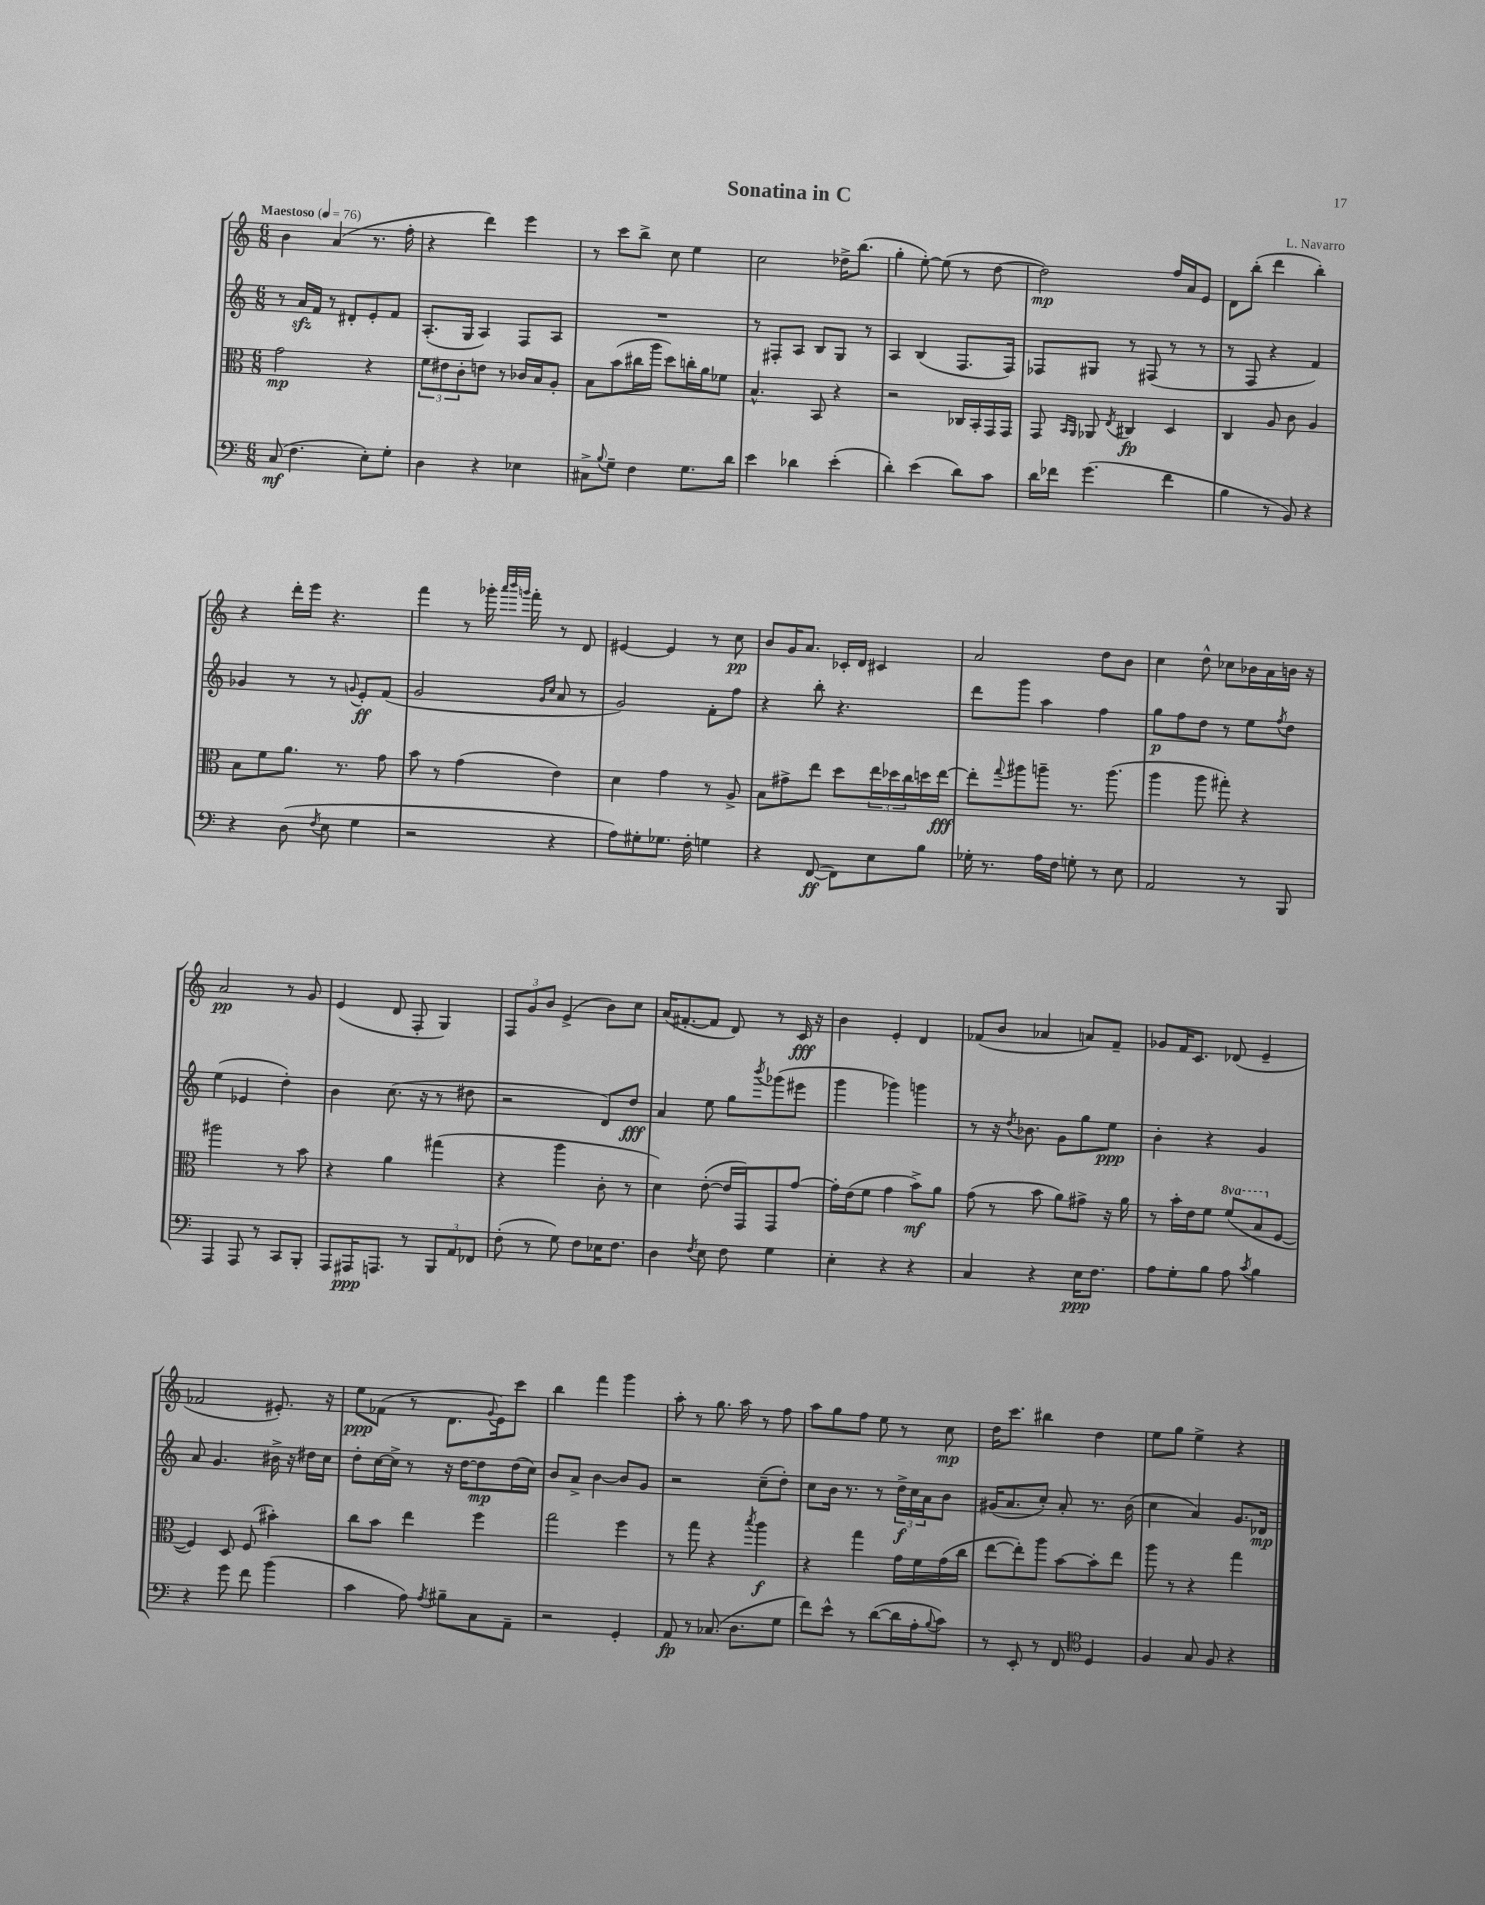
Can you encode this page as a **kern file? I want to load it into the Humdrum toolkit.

**kern	**dynam	**kern	**dynam	**kern	**dynam	**kern	**dynam
*part4	*part4	*part3	*part3	*part2	*part2	*part1	*part1
*staff4	*staff4	*staff3	*staff3	*staff2	*staff2	*staff1	*staff1
*clefF4	*	*clefC3	*	*clefG2	*	*clefG2	*
*k[]	*	*k[]	*	*k[]	*	*k[]	*
*M6/8	*	*M6/8	*	*M6/8	*	*M6/8	*
*MM76	*	*MM76	*	*MM76	*	*MM76	*
=1	=1	=1	=1	=1	=1	=1	=1
!	!	!	!	!	!	!LO:TX:a:B:t=Maestoso	!
(8C/	mf	2g\	mp	8r	.	4b\	.
4.F\	.	.	.	16azz/LL	.	.	.
.	.	.	.	16f/JJ	.	.	.
.	.	.	.	8r	.	(4a/	.
.	.	.	.	8d#X'/L	.	.	.
8E'\L)	.	4r	.	8e'/	.	8.r	.
8G'\J	.	.	.	8f/J	.	.	.
.	.	.	.	.	.	16ff'\	.
=2	=2	=2	=2	=2	=2	=2	=2
4D\	.	12f\L	.	(8.A'/L	.	4r	.
.	.	12e#X\	.	.	.	.	.
.	.	12c'\	.	.	.	.	.
.	.	.	.	16G/Jk	.	.	.
4r	.	8en\J	.	4A/)	.	4ddd\)	.
.	.	8r	.	.	.	.	.
4E-X\	.	16c-X/LL	.	8F/L	.	4eee\	.
.	.	16B/J	.	.	.	.	.
.	.	8A'/J	.	8A/J	.	.	.
=3	=3	=3	=3	=3	=3	=3	=3
8C#X^\L	.	8B\L	.	2.r	.	8r	.
8qqB/	.	.	.	.	.	.	.
8G~\J	.	(8b\	.	.	.	8ccc\L	.
4F\	.	16cc#X\L	.	.	.	8bb^\J	.
.	.	16aa\JJ	.	.	.	.	.
.	.	8dd\L)	.	.	.	8cc\	.
8.G\L	.	16ccn'\L	.	.	.	4ee\	.
.	.	16a\J	.	.	.	.	.
.	.	8f-X\J	.	.	.	.	.
16d\Jk	.	.	.	.	.	.	.
=4	=4	=4	=4	=4	=4	=4	=4
4e\	.	4.B^^/	.	8r	.	2cc\	.
.	.	.	.	8F#X'/L	.	.	.
4d-X\	.	.	.	8A/J	.	.	.
.	.	8BB/	.	8B/L	.	.	.
(4e'\	.	4r	.	8G/J	.	16dd-X^\KL	.
.	.	.	.	.	.	(8.bb\J	.
.	.	.	.	8r	.	.	.
=5	=5	=5	=5	=5	=5	=5	=5
4d'\)	.	2r	.	4A/	.	4gg'\	.
(4e\	.	.	.	(4B/	.	[8ee'\)	.
.	.	.	.	.	.	(8ee\]	.
8d\L)	.	16C-X/LL	.	8.F/L	.	8r	.
.	.	16BB'/	.	.	.	.	.
8c\J	.	16GG/	.	.	.	[8dd\	.
.	.	16GG/JJ	.	16F/Jk)	.	.	.
=6	=6	=6	=6	=6	=6	=6	=6
16d\LL	.	8GG/	.	8F-X/L	.	2dd\])	mp
16f-X\JJ	.	.	.	.	.	.	.
.	.	16qqBB/LL	.	.	.	.	.
.	.	16qqAA/JJ	.	.	.	.	.
(4.g\	.	8AA-X/	.	8G#X/J	.	.	.
.	.	8qE/	.	.	.	.	.
.	.	4C#X/	fp	8r	.	.	.
.	.	.	.	(8F#X/	.	.	.
4f-\	.	4D/	.	8r	.	16ff/LL	.
.	.	.	.	.	.	16a/J	.
.	.	.	.	8r	.	8e/J	.
=7	=7	=7	=7	=7	=7	=7	=7
4B\	.	4C/	.	8r	.	8d\L	.
.	.	.	.	8F/	.	(8bb'\J	.
8r	.	8A/	.	4r	.	4ddd\	.
8BB/)	.	8c\	.	.	.	.	.
4r	.	4A/	.	4f/)	.	4bb'\)	.
!!LO:LB:g=z
=8	=8	=8	=8	=8	=8	=8	=8
4r	.	8B\L	.	4g-X/	.	4r	.
.	.	8f\	.	.	.	.	.
(8D\	.	8.a\J	.	8r	.	16ddd'\LL	.
.	.	.	.	.	.	16eee\JJ	.
8qF/	.	.	.	.	.	.	.
8E\	.	.	.	8r	.	4.r	.
.	.	8.r	.	.	.	.	.
.	.	.	.	8qqgn/	.	.	.
4G\	.	.	.	8e'/L	ff	.	.
.	.	8g\	.	(8f/J	.	.	.
=9	=9	=9	=9	=9	=9	=9	=9
2r	.	8b\	.	2g/	.	4fff\	.
.	.	8r	.	.	.	.	.
.	.	(4g\	.	.	.	8r	.
.	.	.	.	.	.	16ggg-X'\	.
.	.	.	.	.	.	32qqaaa/LLL	.
.	.	.	.	.	.	32qqbbb/	.
.	.	.	.	.	.	32qqgggn/JJJ	.
.	.	.	.	.	.	16fff'\	.
.	.	.	.	16qqg/LL	.	.	.
.	.	.	.	16qqcc/JJ	.	.	.
4r	.	4e\)	.	8a/	.	8r	.
.	.	.	.	8r	.	8d/	.
=10	=10	=10	=10	=10	=10	=10	=10
8A\L)	.	4d\	.	2g/)	.	[4e#X/	.
8G#X'\	.	.	.	.	.	.	.
8.G-X\J	.	4g\	.	.	.	4e#/]	.
16F'\	.	.	.	.	.	.	.
4Gn\	.	8r	.	8f'\L	.	8r	.
.	.	8A^/	.	8ff\J	.	8cc\	pp
=11	=11	=11	=11	=11	=11	=11	=11
4r	.	8B\L	.	4r	.	8b/L	.
.	.	8g#X^\	.	.	.	16g/K	.
.	.	.	.	.	.	8.a/J	.
([8FF/	ff	8ee\J	.	8bb'\	.	.	.
8FF\L])	.	8dd\L	.	4.r	.	16c-X'/LL	.
.	.	.	.	.	.	16d/JJ	.
8E\	.	24ee\L	.	.	.	4c#X/	.
.	.	24dd-X\	.	.	.	.	.
.	.	24cc\	.	.	.	.	.
8B\J	.	16ddn\	.	.	.	.	.
.	.	[16ee\JJ	fff	.	.	.	.
=12	=12	=12	=12	=12	=12	=12	=12
16G-X'\	.	8ee'\L]	.	8ddd\L	.	2a/	.
8.r	.	.	.	.	.	.	.
.	.	8qqgg/	.	.	.	.	.
.	.	8aa#X\	.	8ggg\J	.	.	.
16A\LL	.	8aan~\J	.	4aa\	.	.	.
16F\JJ	.	.	.	.	.	.	.
8Gn'\	.	8.r	.	.	.	.	.
8r	.	.	.	4ff\	.	8dd\L	.
.	.	(8.aa\	.	.	.	.	.
8E\	.	.	.	.	.	8b\J	.
=13	=13	=13	=13	=13	=13	=13	=13
2AA/	.	4aa\	.	8gg\L	p	4cc\	.
.	.	.	.	8ff\	.	.	.
.	.	8aa\	.	8dd\J	.	8dd^^\	.
.	.	8gg#X'\)	.	8r	.	8cc-X\L	.
8r	.	4r	.	8ee\L	.	16b-X\L	.
.	.	.	.	.	.	16a\	.
.	.	.	.	8qff/	.	.	.
8BBB/	.	.	.	8dd\J	.	16bn\JJ	.
.	.	.	.	.	.	16r	.
!!LO:LB:g=z
=14	=14	=14	=14	=14	=14	=14	=14
4AAA/	.	2aa#X\	.	(4ee\	.	2a/	pp
8AAA/	.	.	.	4e-X/	.	.	.
8r	.	.	.	.	.	.	.
8CC/L	.	8r	.	4dd'\)	.	8r	.
8BBB'/J	.	8b\	.	.	.	8g/	.
=15	=15	=15	=15	=15	=15	=15	=15
8AAA/L	.	4r	.	4b\	.	(4e/	.
16AAA#X/K	ppp	.	.	.	.	.	.
8.AAAn/J	.	.	.	.	.	.	.
.	.	4a\	.	(8.cc\	.	8d/	.
8r	.	.	.	.	.	8F'/	.
.	.	.	.	16r	.	.	.
12BBB/L	.	(4gg#X\	.	8r	.	4G/)	.
12AA/	.	.	.	.	.	.	.
.	.	.	.	8dd#X\	.	.	.
12FF-X/J	.	.	.	.	.	.	.
=16	=16	=16	=16	=16	=16	=16	=16
(8F'\	.	4r	.	2r	.	12F/L	.
.	.	.	.	.	.	12g/	.
8r	.	.	.	.	.	.	.
.	.	.	.	.	.	12b/J	.
8G\)	.	4aa\	.	.	.	(4e^/	.
8F\L	.	.	.	.	.	.	.
16E-X\K	.	8c'\	.	8d/L)	.	8b\L)	.
8.F\J	.	.	.	.	.	.	.
.	.	8r	.	8dd/J	fff	8cc\J	.
=17	=17	=17	=17	=17	=17	=17	=17
4D\	.	4d\)	.	4a/	.	(16a/KL	.
.	.	.	.	.	.	[8.f#X'/	.
8qF/	.	.	.	.	.	.	.
8E\	.	([8e'\	.	8ee\	.	8f#/J]	.
8F\	.	16e/LL]	.	8gg\L	.	8d/)	.
.	.	16GG/J)	.	.	.	.	.
.	.	.	.	8qbbb/	.	.	.
4G\	.	8GG/	.	(8ggg-X\	.	8r	.
.	.	[8g/J	.	8eee#X\J	.	16c/	fff
.	.	.	.	.	.	16r	.
=18	=18	=18	=18	=18	=18	=18	=18
4E'\	.	16g'\LL]	.	4ggg\	.	4b\	.
.	.	(16e\J	.	.	.	.	.
.	.	8f\J	.	.	.	.	.
4r	.	4g\	.	4ggg-X\)	.	4e'/	.
4r	.	8b^\L)	mf	4gggn\	.	4d/	.
.	.	8a\J	.	.	.	.	.
=19	=19	=19	=19	=19	=19	=19	=19
4C/	.	(8g\	.	8r	.	(8f-X/L	.
.	.	8r	.	16r	.	8b/J	.
.	.	.	.	8qdd/	.	.	.
.	.	.	.	8.b-X\	.	.	.
4r	.	8b\	.	.	.	4a-X/	.
.	.	8a\L)	.	8g\L	.	.	.
16E\KL	ppp	8g#X^\J	.	8gg\	.	8an/L)	.
8.F\J	.	.	.	.	.	.	.
.	.	16r	.	8ee\J	ppp	8f-~/J	.
.	.	16a\	.	.	.	.	.
=20	=20	=20	=20	=20	=20	=20	=20
8A\L	.	8r	.	4b'\	.	8g-X/L	.
8G'\	.	16b'\LL	.	.	.	16f/K	.
.	.	16e\J	.	.	.	8.c/J	.
8B\J	.	8f\J	.	4r	.	.	.
*	*	*8va	*	*	*	*	*
8A\	.	(8ff/L	.	.	.	(8d-X/	.
8qc/	.	.	.	.	.	.	.
4B\	.	8b/	.	4g/	.	4e~/	.
*	*	*X8va	*	*	*	*	*
.	.	[8F/J	.	.	.	.	.
!!LO:LB:g=z
=21	=21	=21	=21	=21	=21	=21	=21
4r	.	4F/])	.	8a/	.	2f-X/	.
.	.	.	.	4.g/	.	.	.
8g\	.	8D/	.	.	.	.	.
8f\	.	(8F/	.	.	.	.	.
(4b\	.	4b#X'\)	.	16b#X^\	.	8.e#X'/)	.
.	.	.	.	16r	.	.	.
.	.	.	.	16dd#X\LL	.	.	.
.	.	.	.	16cc\JJ	.	16r	.
=22	=22	=22	=22	=22	=22	=22	=22
4c\	.	8cc\L	.	8dd'\L	.	8ee\L	ppp
.	.	8b\J	.	[16cc\L	.	(8f-X\J	.
.	.	.	.	16cc^\JJ]	.	.	.
8A\)	.	4ee\	.	8r	.	8r	.
8qA/	.	.	.	.	.	.	.
8B#X~\L	.	.	.	16r	.	8.d\L	.
.	.	.	.	[16dd\KL	.	.	.
8C\	.	4ff\	.	8dd\]	mp	.	.
.	.	.	.	.	.	8qqg/	.
.	.	.	.	.	.	16e\k)	.
8AA~\J	.	.	.	(16dd\L	.	8ccc\J	.
.	.	.	.	16cc\JJ)	.	.	.
=23	=23	=23	=23	=23	=23	=23	=23
2r	.	2gg\	.	8b/L	.	4bb\	.
.	.	.	.	8a^/J	.	.	.
.	.	.	.	[4b\	.	4fff\	.
4GG'/	.	4ff\	.	8b/L]	.	4ggg\	.
.	.	.	.	8g/J	.	.	.
=24	=24	=24	=24	=24	=24	=24	=24
8AA/	fp	8r	.	2r	.	8aa'\	.
8r	.	8gg\	.	.	.	8r	.
(8.C-X/	.	4r	.	.	.	8.gg\	.
8.D\L	.	.	.	.	.	16aa\	.
.	.	8qbb/	.	.	.	.	.
.	.	4aa\	f	(8cc~\L	.	8r	.
8G\J	.	.	.	8dd'\J)	.	8ff\	.
=25	=25	=25	=25	=25	=25	=25	=25
8f\L)	.	4r	.	8cc\L	.	8aa\L	.
8e^^\J	.	.	.	16b\Jk	.	8gg\	.
.	.	.	.	8.r	.	.	.
8r	.	4gg\	.	.	.	8ff\J	.
([8d\L	.	.	.	8r	.	8ee\	.
16d\L]	.	16g\LL	.	24dd^\LL	f	8r	.
.	.	.	.	24cc\	.	.	.
16A'\J	.	16f\	.	.	.	.	.
.	.	.	.	24a\J	.	.	.
8qqB/	.	.	.	.	.	.	.
8c\J)	.	(16g\	.	8b\J	.	8cc\	mp
.	.	16cc\JJ	.	.	.	.	.
=26	=26	=26	=26	=26	=26	=26	=26
8r	.	[8ee\L	.	(16g#X/KL	.	16dd\KL	.
.	.	.	.	8.a/	.	8.ccc\J	.
8EE'/	.	8ee'\])	.	.	.	.	.
8r	.	8aa\J	.	8cc'/J)	.	4bb#X\	.
8FF/	.	[8b\L	.	8a'/	.	.	.
*clefC4	*	*	*	*	*	*	*
4D/	.	8b'\]	.	8.r	.	4dd\	.
.	.	8ee\J	.	.	.	.	.
.	.	.	.	(16b\	.	.	.
=27	=27	=27	=27	=27	=27	=27	=27
4F/	.	8aa\	.	4cc\	.	8ee\L	.
.	.	8r	.	.	.	8gg\J	.
8G/	.	4r	.	4a/)	.	4ee^\	.
8F/	.	.	.	.	.	.	.
4r	.	4gg\	.	8.g/L	.	4r	.
.	.	.	.	16d-X/Jk	mp	.	.
==	==	==	==	==	==	==	==
*-	*-	*-	*-	*-	*-	*-	*-
